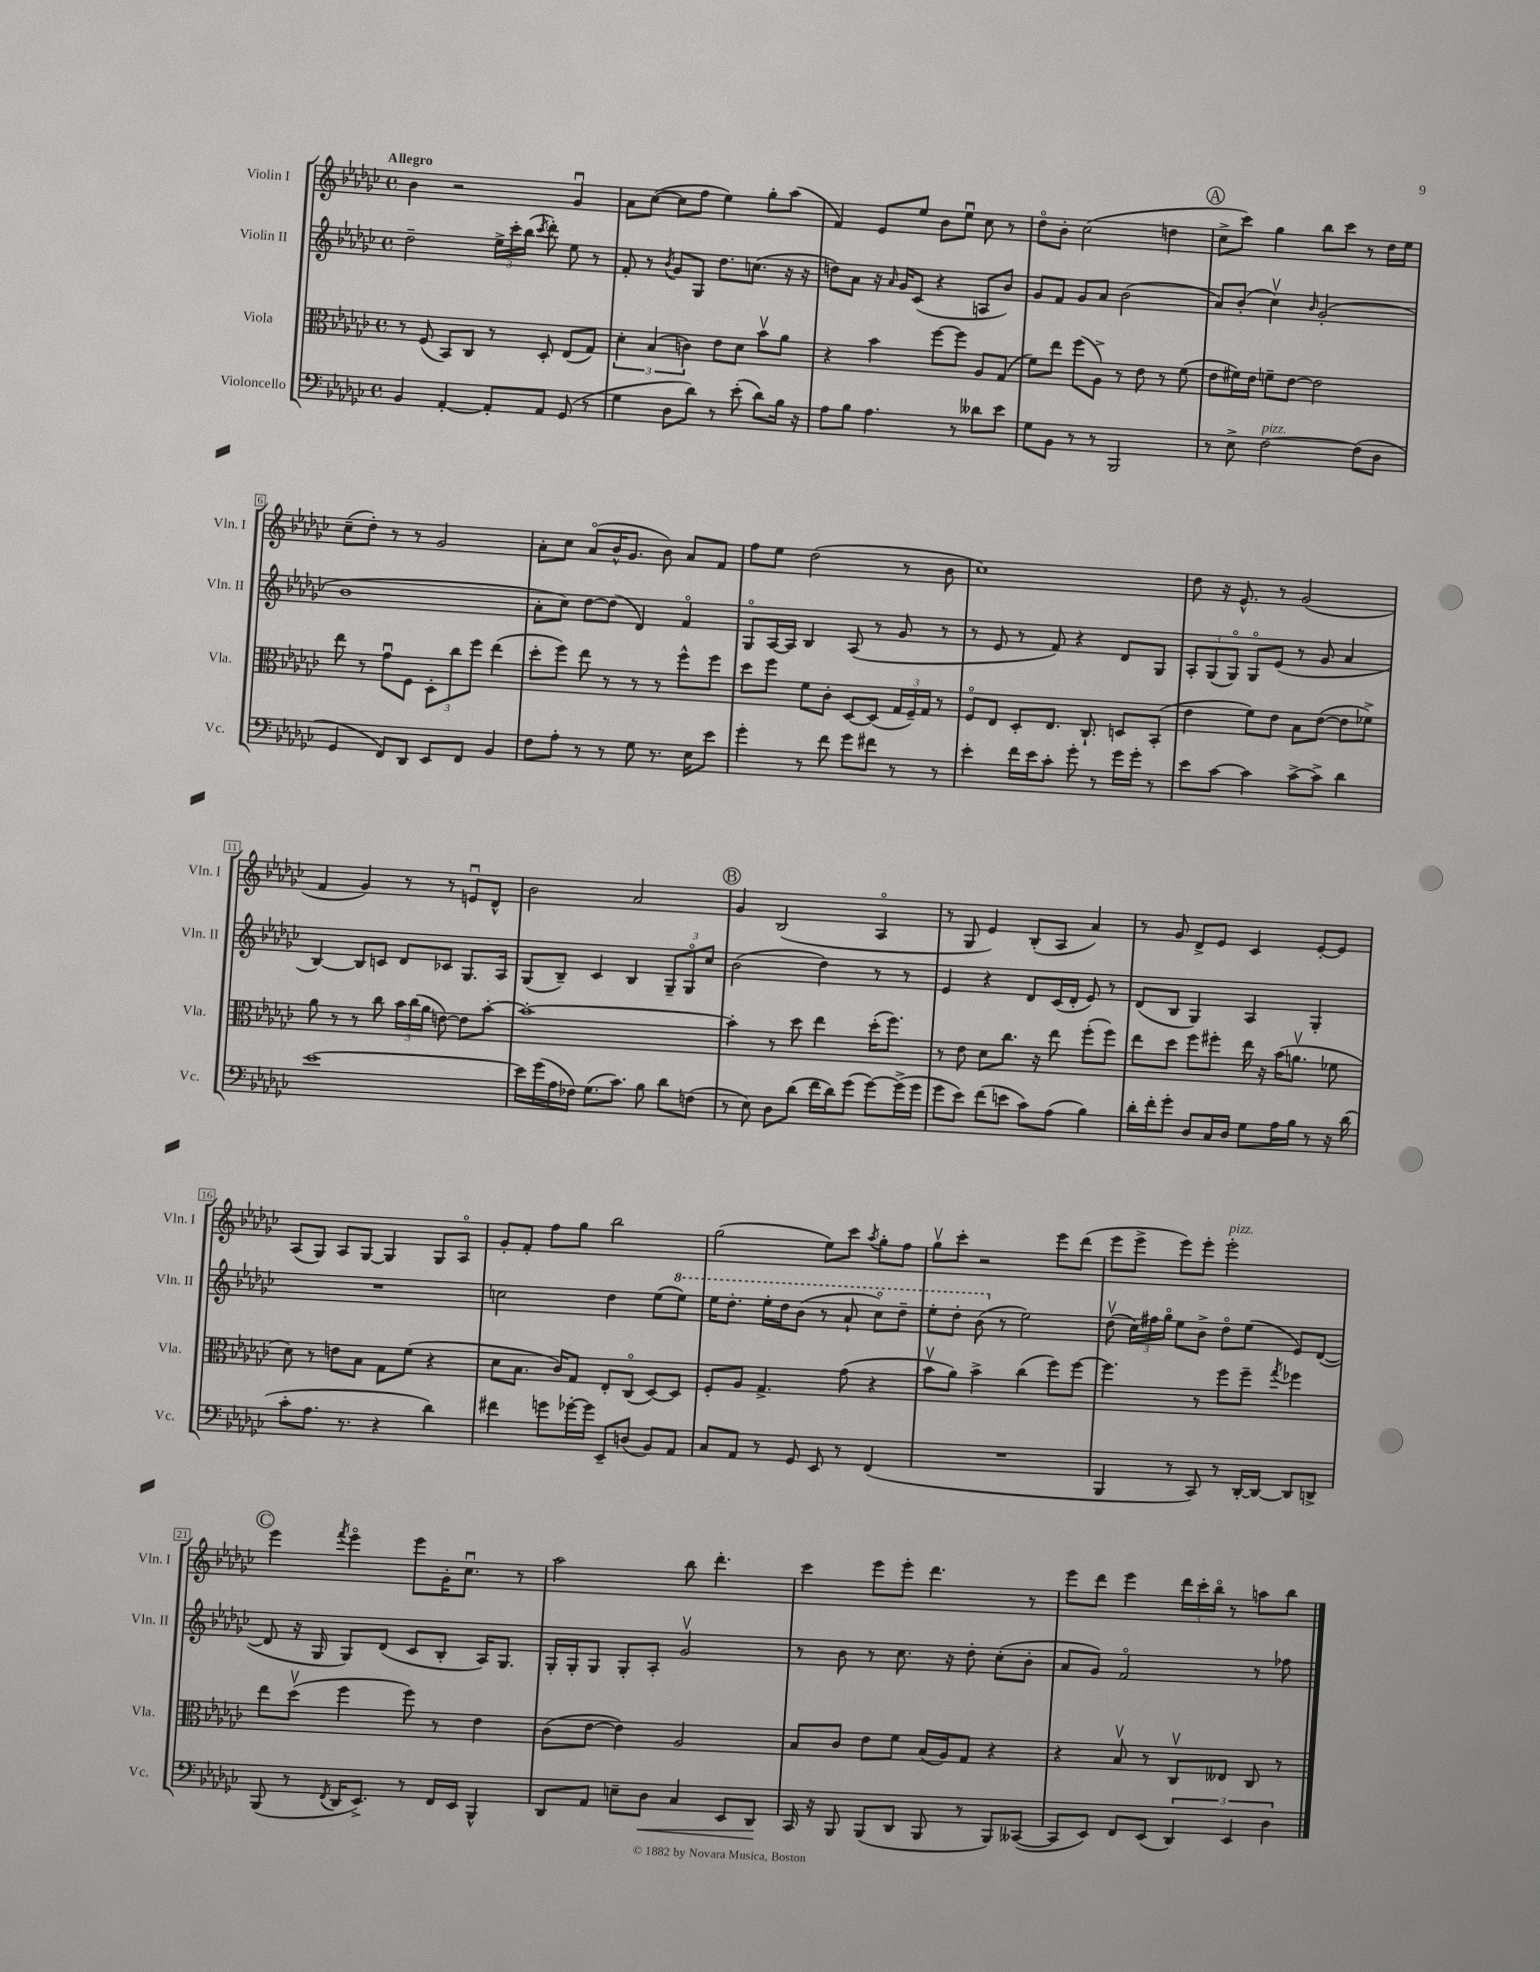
<<
\new StaffGroup <<
\new Staff = "s0" \with { instrumentName = "Violin I" shortInstrumentName = "Vln. I" } {
    \clef treble \key ges \major \defaultTimeSignature \time 4/4 \tempo "Allegro"
    \autoBeamOff bes'4 r2 ges'4\downbow |
    aes'8[ ces''8]~( ces''8[ f''8] ees''4) ges''8[-. aes''8]( |
    f'4) ees'8[ ees''8] bes'8[ ees''8]\downbow ces''8 r8 |
    des''8[\flageolet bes'8]-. ces''2( d''4 |
    \mark \markup { \circle "A" } ces''8[-> ces'''8]) ges''4 bes''8[ ces'''8] r8 des''16[ ees''16] |
    ces''8[--( des''8]-.) r8 r8 ges'2 |
    aes'8[-. ces''8] aes'8[\flageolet( bes'16-^ ges'8.] bes'8) aes'8[ f'8] |
    f''8[ ees''8] des''2( r8 bes'8 |
    ces''1) |
    des''8 r16 ees'8.-^ r8 ges'2( |
    f'4 ges'4) r8 r8 e'8[\downbow des'8]-^ |
    bes'2 aes'2 |
    \mark \markup { \circle "B" } ges'4 bes2( aes4\flageolet |
    r8 ges8 ees'4) bes8[-.( aes8] aes'4) |
    r8 ges'8 des'8[-> ees'8] ces'4 ees'8[~-. ees'8] |
    aes8[( ges8]) aes8[ ges8]~ ges4 ges8[ aes8]\flageolet |
    ges'8[-. f'8]-. f''8[ ges''8] bes''2 |
    ges''2( ees''8[) ces'''8] \acciaccatura { aes''8 } ges''8[-. f''8] |
    ges''8[\upbow ces'''8]-. r2 ees'''8[ des'''8]( |
    ees'''8[ ees'''8]-> ees'''8[) ees'''8]-. ees'''2-.^\markup { \italic "pizz." } |
    \mark \markup { \circle "C" } ees'''4 \acciaccatura { f'''8 } ees'''4\flageolet ees'''8[ ges'16-. ces''8.]\downbow r8 |
    aes''2 bes''8 des'''4.-. |
    ces'''4 ees'''8[ ees'''8]-. des'''4. r8 |
    ees'''8[ des'''8] ees'''4 \tuplet 3/2 { des'''16[ ces'''16-. bes''16]\flageolet } r8 a''8[ bes''8] \bar "|." |
}
\new Staff = "s1" \with { instrumentName = "Violin II" shortInstrumentName = "Vln. II" } {
    \clef treble \key ges \major \defaultTimeSignature \time 4/4
    \autoBeamOff des''2-- \tuplet 3/2 { ees''16[-> ces'''16-. bes''16]( } \acciaccatura { ces'''8 } des'''8-.) ees''8 r8 |
    f'8-. r8 \acciaccatura { bes'8 } ges'8[ ges8] des''8.[ c''8.]( r16 r16 |
    d''8[) aes'8] r16 \grace { aes'16 } ges'16[ ces'8]( r4 a8[ bes'8]) |
    ges'8[ f'8] ges'8[ aes'8] bes'2( |
    \mark \markup { \circle "A" } aes'8[) bes'8]-.( ces''4\upbow) \grace { bes'16 } ges'2-.( |
    bes'1 |
    aes'8[-. ces''8]) des''8[~ des''8]( des'4) f'4\flageolet |
    ges8[\flageolet aes16~ aes16] bes4 aes8( r8 ges'8 r8 |
    r8 ees'8 r8 f'8) r4 des'8[ ges8] |
    \tuplet 3/2 { aes8[-. ges8( ges8]\flageolet) } ges8[\flageolet ees'8]( r8 ges'8 aes'4 |
    bes4~) bes8[ c'8] des'8[ ces'8] ges8.[ aes16] |
    ges8[( bes8]--) ces'4 bes4 \tuplet 3/2 { ges8[-- ges8\flageolet ces''8] } |
    \mark \markup { \circle "B" } bes'2( des''4) r8 r8 |
    ees'4 r4 des'8[ ces'16( des'16]-. ees'8) r8 |
    des'8[( bes8] ges4) aes4 ges4-. |
    R1 |
    c''2 des''4 ees''8[( \ottava #1 ees'''8]) |
    ees'''16[ des'''8.]-. ees'''16[-. des'''16 bes''8]( r8 aes''8-! ces'''8[\flageolet) des'''8]-- |
    ees'''8[-. des'''8]-. bes''8( \ottava #0 r8 ees''2) |
    des''8\upbow( \tuplet 3/2 { ces''16[) fis''16 ges''16]\flageolet } ees''8[ bes'8]-> des''8[\flageolet ees''8]( ees'8[) des'8]~( |
    \mark \markup { \circle "C" } des'8 r16 ges16 ges8[) des'8]( ces'8[ bes8]-. aes16[) ges8.] |
    ges16[-. ges16-. ges8] ges8[-. aes8]-. ges'2\upbow |
    r8 bes'8 r8 ces''8. r16 des''8-. ces''8[-.( bes'8]-. |
    aes'8[ ges'8]) f'2\flageolet r8 fes''8 \bar "|." |
}
\new Staff = "s2" \with { instrumentName = "Viola" shortInstrumentName = "Vla." } {
    \clef alto \key ges \major \defaultTimeSignature \time 4/4
    \autoBeamOff r8 f8( bes,8[) ces8] r8 des8-. ees8[( ges8]) |
    \tuplet 3/2 { des'4-. bes4( c'4) } ees'8[ des'8] bes'8[\upbow aes'8] |
    r4 bes'4 f''8[~ f''8] aes8[ ges8]( |
    f'8[) ees''8] f''8[( aes8]->) r8 ees'8 r8 f'8( |
    \mark \markup { \circle "A" } ees'8[ fis'16) ees'16] f'8[-- ees'8]~ ees'2 |
    ees''8 r8 ges'8[\downbow f8] \tuplet 3/2 { des8[-. ces''8 f''8] } ees''4( |
    des''8[-. f''8]) ees''8 r8 r8 r8 f''8[-^ f''8] |
    des''8[ f''8] f'8[ ces'8]-. des8[~ des8]( \tuplet 3/2 { ges16[ f16--) ges16] } r8 |
    f8[\flageolet ees8] des8[-. ees8.] ces8.-! d8[ bes,8]-.( |
    ees'4 f'8[) ees'8] bes8[ ees'8]~( ees'8[ fes'8]->) |
    aes'8 r8 r8 ces''8 \tuplet 3/2 { bes'16[ ces''16( aes'16] } e'8~) e'8[ bes'8]~-. |
    bes'1~-. |
    \mark \markup { \circle "B" } bes'4-. r8 des''8 ees''4 des''16[-.( f''8.]) |
    r8 ees'8 des'8[ ces''8.] r16 ees''8 f''8[-.( f''8]) |
    ees''8[ des''8] f''8[ fis''8]-. ees''16 r16 bes'16[( a'8.]\upbow fes'8 |
    des'8) r8 e'8[ bes8] ges8[ f'8]( r4 |
    des'8[ bes8.] ces'16[) ges8] ees8[-. ces8]\flageolet( des8[~) des8] |
    f8[-. aes8] ges4.-> ges'8( r4 |
    bes'8[\upbow aes'8]) bes'4-> ces''4( f''8[) f''8]~ |
    f''4. r8 f''8[ f''8]-- \acciaccatura { ges''8 } fes''4 |
    \mark \markup { \circle "C" } ees''8[ des''8]\upbow( f''4 f''8) r8 ees'4 |
    ces'8[( ees'8]~ ees'4) aes2 |
    bes8[ ces'8] ees'8[ f'8] bes16[( aes16) ges8] r4 |
    r4 bes8\upbow r8 ces8[\upbow eeses8] ces8 r8 \bar "|." |
}
\new Staff = "s3" \with { instrumentName = "Violoncello" shortInstrumentName = "Vc." } {
    \clef bass \key ges \major \defaultTimeSignature \time 4/4
    \autoBeamOff bes,4 aes,4~-. aes,8[-. aes,8] ges,8( r8 |
    ges4 des8[ des'8]) r8 ees'8-.( des'8[) bes16] r16 |
    aes8[ bes8] aes4. r8 deses'8[ ees'8] |
    ges8[ bes,8] r8 r8 bes,,2 |
    \mark \markup { \circle "A" } r8 ees8-> f2~^\markup { \italic "pizz." } f8[( des8] |
    ges,4 f,8[) des,8] ees,8[ f,8] bes,4 |
    f8[ aes8]-. r8 r8 ges8 r8. ees16[ ees'8] |
    ges'4-. r8 f'8 ges'8[ fis'8] r8 r8 |
    ees'4-. f'16[ ees'16 ces'8]-. ges'8-. r8 ges'16[ ges'16]-. r8 |
    ees'8[ ces'8]~ ces'4 ces'8[~-> ces'8]-> des'4 |
    ees'1~ |
    ees'16[ ges'16( aes16 fes16]) ges8.[( ces'8.]) bes8 des'8[ f8]( |
    \mark \markup { \circle "B" } r8 ees8) des8[ des'8]( f'16[ des'16) ges'8]( ges'8[~) ges'16->( ges'16] |
    ges'8[ ees'8]) f'8[( e'8] ces'8[) aes8]( bes4) |
    des'16[-. f'16-. ges'8]-. des8[ ces16 des16] ges8[ aes16 bes16] r8 r16 des'16( |
    ces'8[-. aes8.] r8. r4 des'4) |
    fis'4 g'8[ ges'16~-. ges'16] ees,8[-- d8]( bes,8[) aes,8] |
    ces8[ aes,8] r8 ges,8 ees,8 r8 f,4( |
    R1 |
    bes,,4 r8 ces,8) r8 des,16[~-. des,16]~ des,8[ d,8]-> |
    \mark \markup { \circle "C" } bes,,8( r8 \acciaccatura { f,8 } des,16[ ees,8.]->) r8 f,16[ ees,16] bes,,4-^ |
    des,8[ aes,8] e8[-- des8]\< ces4 ees,8[ des,8]\! |
    ces,16 r16 bes,,8 bes,,8[( des,8] bes,,8 r8 bes,,8[) ceses,8]~( |
    ceses,8[ ees,8]) f,8[ ees,8]( \tuplet 3/2 { des,4) ees,4 des4 } \bar "|." |
}
>>
>>
\layout { \context { \Score \override BarNumber.stencil = #(make-stencil-boxer 0.1 0.3 ly:text-interface::print) } }
